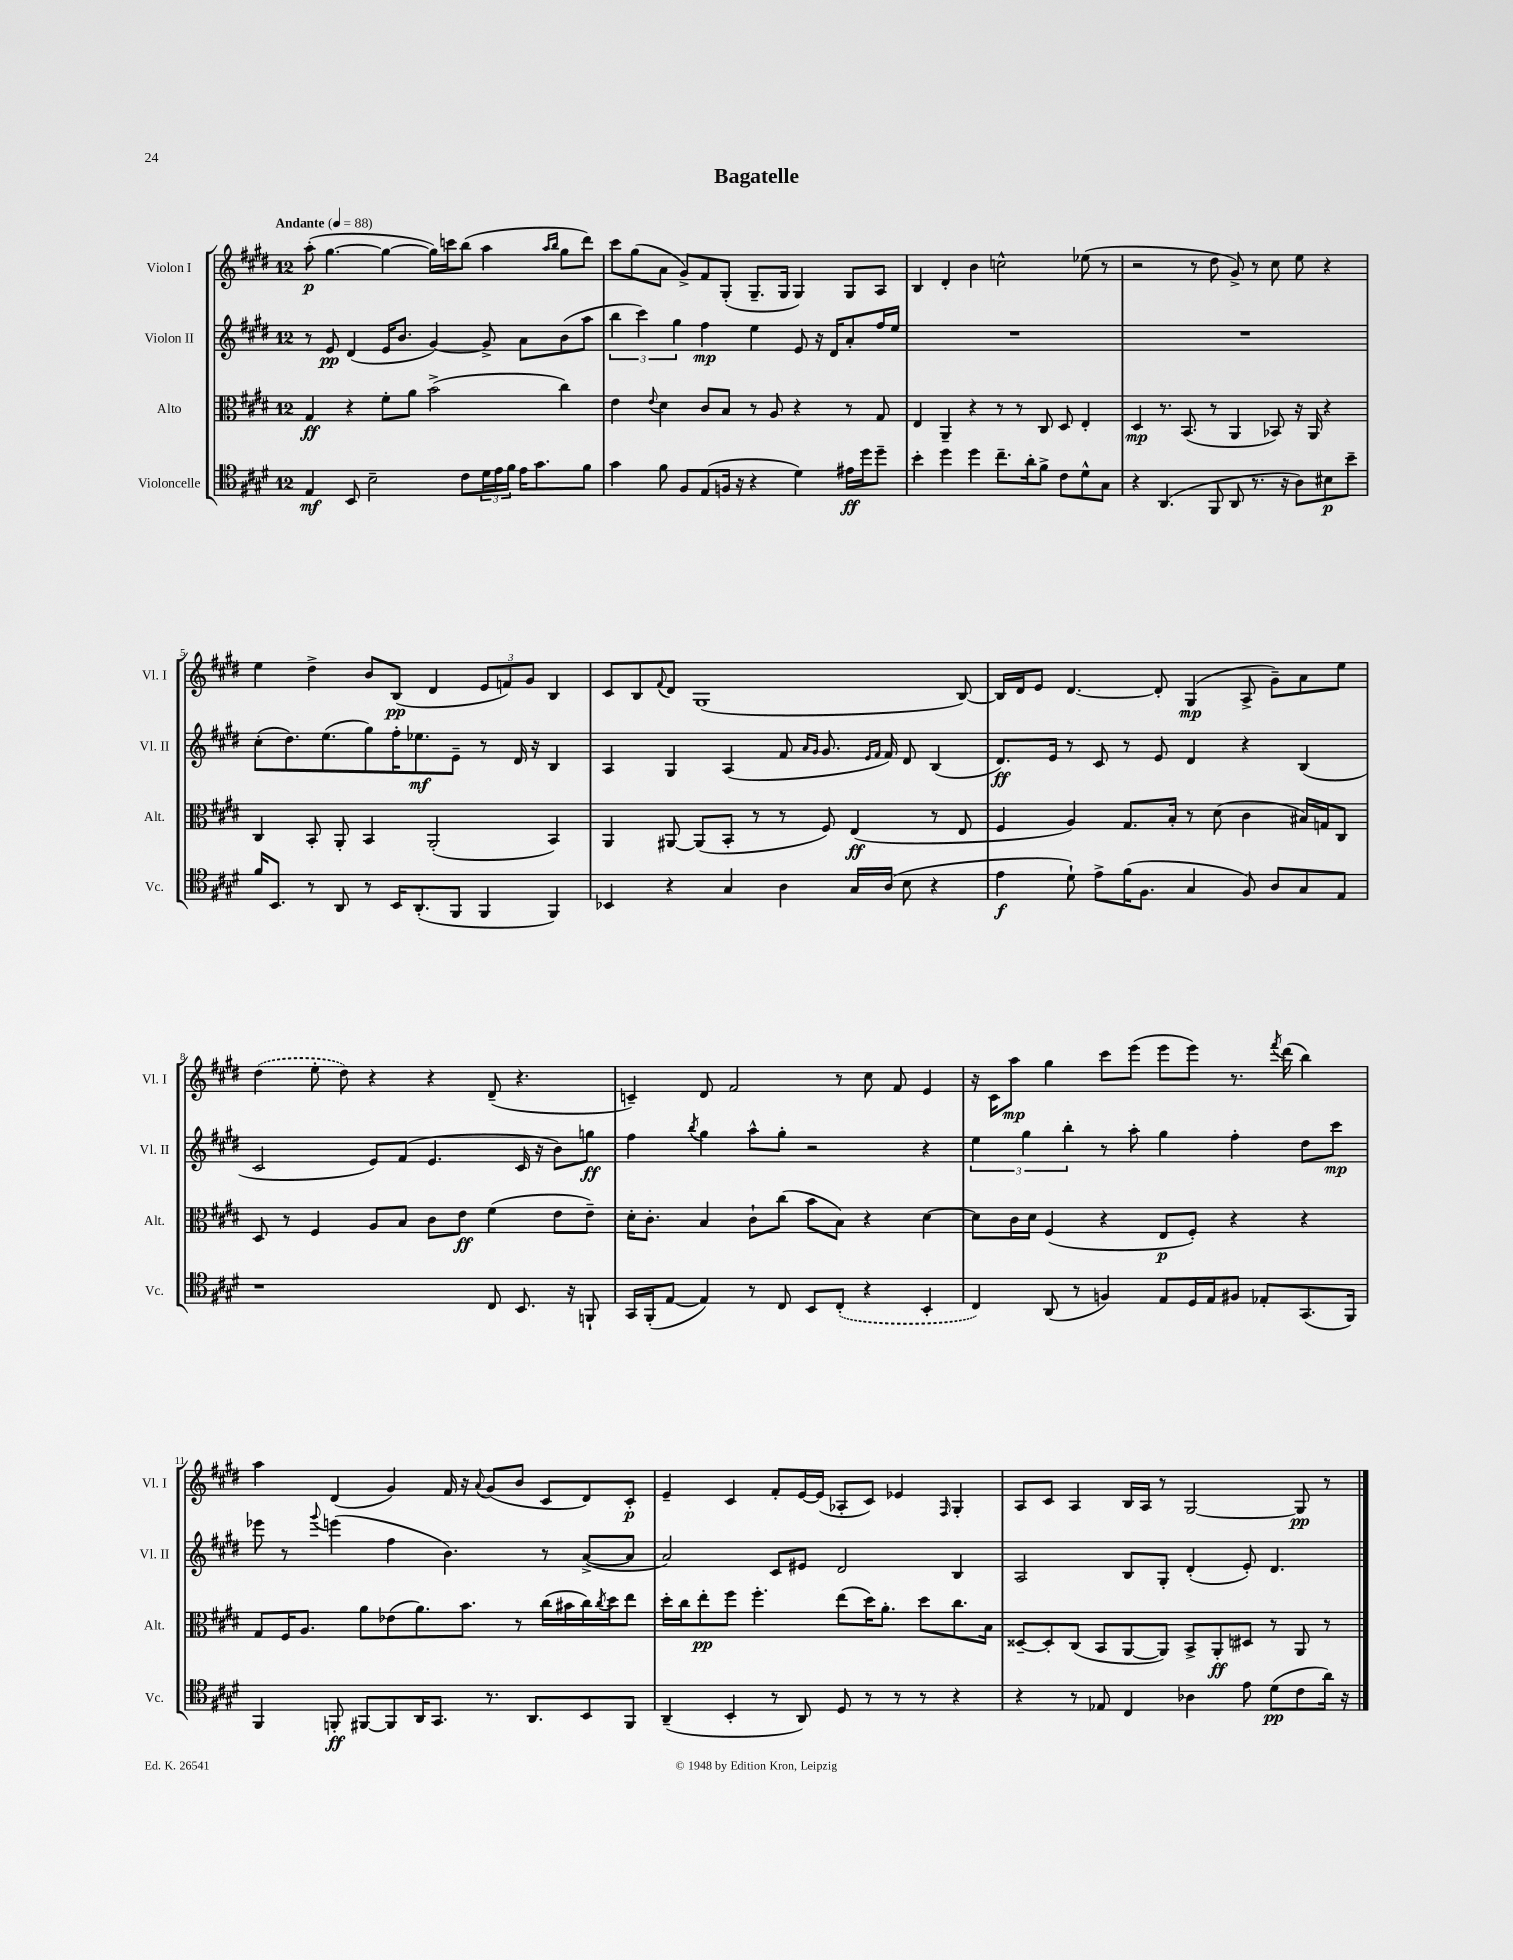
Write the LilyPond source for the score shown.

\header { title = "Bagatelle" }
<<
\new StaffGroup <<
\new Staff = "s0" \with { instrumentName = "Violon I" shortInstrumentName = "Vl. I" } {
    \clef treble \key e \major \once \override Staff.TimeSignature.style = #'single-digit \time 12/8 \tempo "Andante" 4 = 88
    a''8-.\p( gis''4.~ gis''4~ gis''16) c'''16 b''8( a''4 \grace { a''16 b''16 } gis''8 dis'''8) |
    cis'''8 gis''8( a'8 gis'8->) fis'8 gis8-.( gis8.-- gis16 gis4) gis8 a8 |
    b4 dis'4-. b'4 c''2-^ ees''8( r8 |
    r2 r8 dis''8 gis'8->) r8 cis''8 e''8 r4 |
    e''4 dis''4-> b'8 b8\pp( dis'4 \tuplet 3/2 { e'8 f'8) gis'8 } b4 |
    cis'8 b8 \appoggiatura { fis'8 } dis'8 gis1( b8~) |
    b16 dis'16 e'8 dis'4.~ dis'8-. gis4\mp( a8-> gis'8--) a'8 e''8 |
    \once \slurDashed dis''4( e''8-. dis''8) r4 r4 dis'8--( r4. |
    c'4--) dis'8 fis'2 r8 cis''8 fis'8 e'4 |
    r16 cis'16 a''8\mp gis''4 cis'''8 e'''8( e'''8 e'''8) r8. \acciaccatura { fis'''8 } dis'''16( b''4) |
    a''4 dis'4( gis'4) fis'16 r16 \appoggiatura { a'8 } gis'8( b'8 cis'8 dis'8) cis'8-.\p |
    e'4-- cis'4 fis'8-. e'16~ e'16( aes8-. cis'8) ees'4 \grace { fis16 } gis4-. |
    a8 cis'8 a4 b16 a16 r8 gis2~ gis8\pp r8 \bar "|." |
}
\new Staff = "s1" \with { instrumentName = "Violon II" shortInstrumentName = "Vl. II" } {
    \clef treble \key e \major \once \override Staff.TimeSignature.style = #'single-digit \time 12/8
    r8 e'8\pp dis'4( e'16 b'8. gis'4~) gis'8-> a'8 b'8( a''8 |
    \tuplet 3/2 { b''4 cis'''4) gis''4 } fis''4\mp e''4 e'8 r16 dis'16 a'8-. fis''16 e''16 |
    R1. |
    R1. |
    cis''8-.( dis''8.) e''8.( gis''8) fis''16-. ees''8.\mf e'8-- r8 dis'16 r16 b4 |
    a4 gis4 a4( fis'8 \grace { a'16 gis'16 } gis'8. \grace { e'16 fis'16 } fis'16) dis'8 b4( |
    dis'8.\ff) e'16 r8 cis'8 r8 e'8 dis'4 r4 b4( |
    cis'2 e'8) fis'8( e'4. cis'16 r16 b'8) g''8\ff |
    fis''4 \acciaccatura { b''8 } gis''4 a''8-^ gis''8-. r2 r4 |
    \tuplet 3/2 { e''4 gis''4 b''4-. } r8 a''8-. gis''4 fis''4-. dis''8 cis'''8\mp |
    ees'''8 r8 \appoggiatura { gis'''8 } e'''4( fis''4 b'4.) r8 a'8~->( a'8 |
    a'2) cis'8 eis'8 dis'2 b4 |
    a2 b8 gis8-. dis'4-.( e'8-.) dis'4. \bar "|." |
}
\new Staff = "s2" \with { instrumentName = "Alto" shortInstrumentName = "Alt." } {
    \clef alto \key e \major \once \override Staff.TimeSignature.style = #'single-digit \time 12/8
    gis4\ff r4 fis'8-. a'8 b'2->( cis''4) |
    e'4 \appoggiatura { e'8 } dis'4 cis'8 b8 r8 a8 r4 r8 gis8 |
    e4 a,4-- r4 r8 r8 cis8 dis8 e4-. |
    dis4\mp r8. b,8.( r8 a,4 bes,8) r16 a,16 r4 |
    cis4 b,8-. a,8-. b,4 a,2-.( b,4) |
    a,4 ais,8~ ais,8( b,8-. r8 r8 fis8) e4\ff( r8 e8 |
    fis4 a4) gis8. b16-. r8 dis'8( cis'4 bis16) g16 cis8 |
    dis8 r8 fis4 a8 b8 cis'8 e'8\ff fis'4( e'8 e'8--) |
    dis'16-. cis'8.-. b4 cis'8-! cis''8( b'8 b8) r4 dis'4~ |
    dis'8 cis'16 dis'16 fis4( r4 e8\p fis8-.) r4 r4 |
    gis8 fis16 a8. a'8 ees'8( a'8.) b'8. r8 cis''16( bis'16 cis''16) \acciaccatura { cis''8 } dis''16 e''8 |
    dis''16-. cis''16 e''8-.\pp fis''8 fis''4.-. e''8( dis''16) a'8.-. dis''8 cis''8. b16 |
    disis8~-- disis8-. cis8( b,8 a,8~ a,8) b,8-> a,8-.\ff dis8 r8 a,8 r8 \bar "|." |
}
\new Staff = "s3" \with { instrumentName = "Violoncelle" shortInstrumentName = "Vc." } {
    \clef tenor \key e \major \once \override Staff.TimeSignature.style = #'single-digit \time 12/8
    e4\mf b,8 b2-- cis'8 \tuplet 3/2 { dis'16 e'16 fis'16 } e'16 gis'8. fis'8 |
    gis'4 fis'8 fis8 e8( f16 r16 r4 dis'4) eis'16\ff dis''16 dis''8-- |
    b'4-. dis''4 dis''4 cis''8.-- a'16-. fis'8-> cis'8 dis'8-^ gis8 |
    r4 a,4.( fis,8 a,8 r8. r16 a8) bis8\p b'8-- |
    fis'16 b,8. r8 a,8 r8 b,16 a,8.-.( fis,8 fis,4 fis,4) |
    bes,4 r4 gis4 a4 gis16 a16( b8 r4 |
    e'4\f dis'8-!) e'8-> fis'16( fis8. gis4 fis8) a8 gis8 e8 |
    r1 cis8 b,8. r16 f,8-! |
    gis,16 fis,16-.( e8~ e4) r8 cis8 b,8 \once \slurDashed cis8-.( r4 b,4-. |
    cis4) a,8( r8 f4) e8 dis16 e16 fis8 ees8-. gis,8.( fis,16) |
    fis,4 f,8-.\ff fis,8~ fis,8 a,16 gis,8. r8. a,8. b,8 fis,8 |
    a,4--( b,4-. r8 a,8) dis8 r8 r8 r8 r4 |
    r4 r8 ees8 cis4 aes4 e'8 dis'8\pp( cis'8 a'16) r16 \bar "|." |
}
>>
>>
